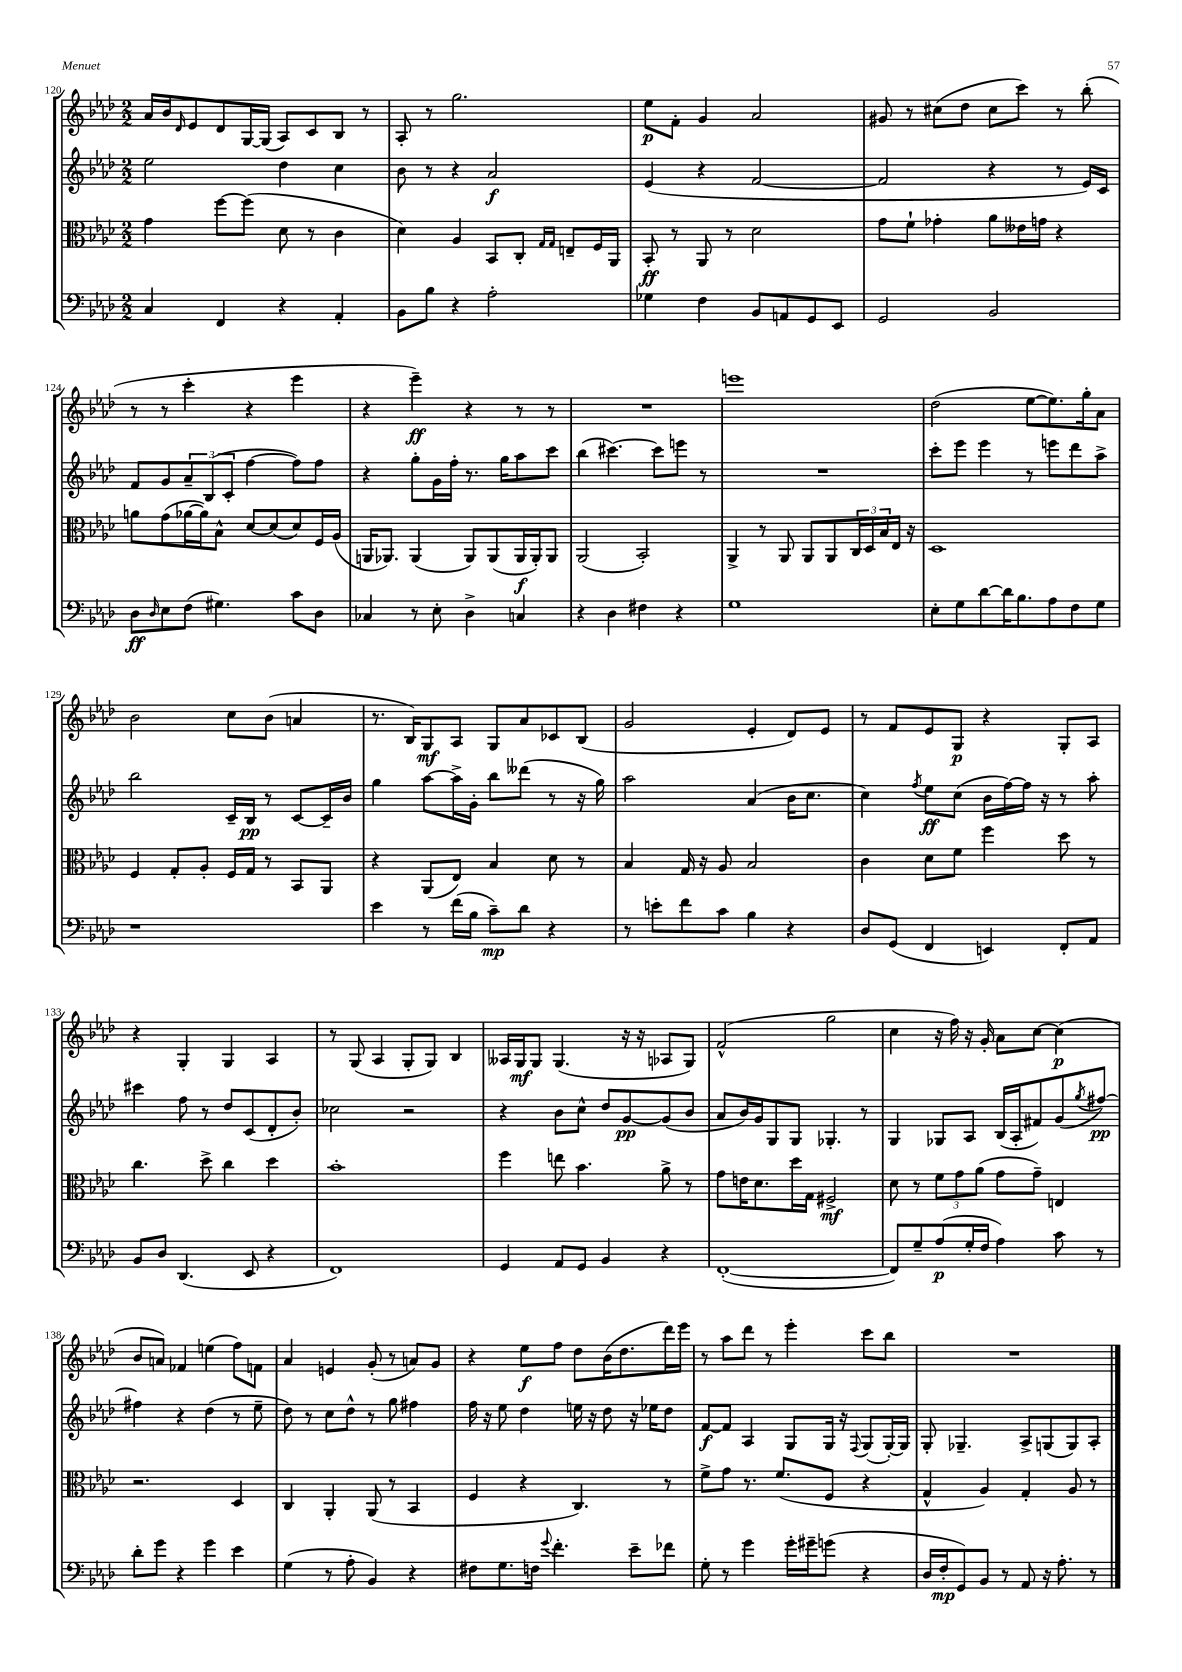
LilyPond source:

<<
\new StaffGroup <<
\new Staff = "s0" {
    \clef treble \key aes \major \numericTimeSignature \time 2/2
    aes'16 bes'16 \grace { des'16 } ees'8 des'8 g16~ g16( aes8) c'8 bes8 r8 |
    aes8-. r8 g''2. |
    ees''8\p f'8-. g'4 aes'2 |
    gis'8 r8 cis''8( des''8 cis''8 c'''8) r8 bes''8-.( |
    r8 r8 c'''4-. r4 ees'''4 |
    r4 ees'''4--\ff) r4 r8 r8 |
    R1 |
    e'''1 |
    des''2( ees''8~ ees''8.) g''16-. aes'8 |
    bes'2 c''8 bes'8( a'4 |
    r8. bes16) g8\mf aes8 g8 aes'8 ces'8 bes8( |
    g'2 ees'4-. des'8) ees'8 |
    r8 f'8 ees'8 g8\p r4 g8-. aes8 |
    r4 g4-. g4 aes4 |
    r8 g8( aes4 g8-. g8) bes4 |
    aeses16 g16\mf g8 g4.( r16 r16 aes8 g8) |
    f'2-^( g''2 |
    c''4 r16 f''16) r16 g'16-. aes'8 c''8~ c''4\p( |
    bes'8 a'8) fes'4 e''4( f''8) f'8 |
    aes'4 e'4 g'8-.( r8 a'8) g'8 |
    r4 ees''8\f f''8 des''8 bes'16( des''8. des'''16) ees'''16 |
    r8 aes''8 des'''8 r8 ees'''4-. c'''8 bes''8 |
    R1 \bar "|." |
}
\new Staff = "s1" {
    \clef treble \key aes \major \numericTimeSignature \time 2/2
    ees''2 des''4 c''4 |
    bes'8 r8 r4 aes'2\f |
    ees'4( r4 f'2~ |
    f'2 r4 r8 ees'16) c'16 |
    f'8 g'8 \tuplet 3/2 { aes'8-- bes8( c'8-. } f''4~ f''8) f''8 |
    r4 g''8-. g'16 f''16-. r8. g''16 aes''8 c'''8 |
    bes''4( cis'''4.~) cis'''8 e'''8 r8 |
    R1 |
    c'''8-. ees'''8 ees'''4 r8 e'''8 des'''8 aes''8-> |
    bes''2 c'16-- bes16\pp r8 c'8~ c'16-- bes'16 |
    g''4 aes''8~ aes''16-> g'16-. bes''8 deses'''8( r8 r16 g''16) |
    aes''2 aes'4( bes'16 c''8. |
    c''4) \acciaccatura { f''8 } ees''8\ff c''8( bes'16 f''16~) f''16 r16 r8 aes''8-. |
    cis'''4 f''8 r8 des''8 c'8( des'8-. bes'8-.) |
    ces''2 r2 |
    r4 bes'8 c''8-^ des''8 g'8~\pp g'8( bes'8 |
    aes'8 bes'16) g'16 g8 g8 ges4.-. r8 |
    g4 ges8 aes8 bes16( aes16-. fis'8) g'8( \acciaccatura { g''8 } fis''8~\pp) |
    fis''4 r4 des''4( r8 ees''8-- |
    des''8) r8 c''8 des''8-^ r8 g''8 fis''4 |
    f''16 r16 ees''8 des''4 e''16 r16 des''8 r16 ees''16 des''8 |
    f'8~\f f'8 aes4 g8 g16 r16 \appoggiatura { f8 } g8( g16~-.) g16 |
    g8-. ges4.-- aes8-> g8( g8) aes8-. \bar "|." |
}
\new Staff = "s2" {
    \clef alto \key aes \major \numericTimeSignature \time 2/2
    g'4 f''8~ f''8( des'8 r8 c'4 |
    des'4) aes4 bes,8 c8-. \grace { g16 g16 } e8-- f16 aes,16 |
    bes,8-.\ff r8 aes,8 r8 des'2 |
    g'8 f'8-! ges'4-. aes'8 eeses'16 g'16 r4 |
    a'8 g'8( aes'16~ aes'16) bes8-^ des'8~ des'8( des'8) f16 aes16( |
    a,16 aes,8.) aes,4( aes,8) aes,8( aes,16\f aes,16-.) aes,8 |
    aes,2( bes,2-.) |
    aes,4-> r8 aes,8 aes,8 aes,8 \tuplet 3/2 { c16 des16 bes16 } ees16 r16 |
    des1 |
    f4 g8-. aes8-. f16 g16 r8 bes,8 aes,8 |
    r4 aes,8( ees8) bes4 des'8 r8 |
    bes4 g16 r16 aes8 bes2 |
    c'4 des'8 f'8 f''4 des''8 r8 |
    c''4. des''8-> c''4 des''4 |
    bes'1-. |
    f''4 e''8 bes'4. aes'8-> r8 |
    g'8 e'16 des'8. des''16 g16 fis2->\mf |
    des'8 r8 \tuplet 3/2 { f'8 g'8 aes'8( } g'8 g'8--) e4 |
    r2. des4 |
    c4 aes,4-. aes,8( r8 bes,4 |
    f4 r4 c4.) r8 |
    f'8-> g'8 r8. f'8.( f8 r4 |
    g4-^ aes4) g4-. aes8 r8 \bar "|." |
}
\new Staff = "s3" {
    \clef bass \key aes \major \numericTimeSignature \time 2/2
    c4 f,4 r4 aes,4-. |
    bes,8 bes8 r4 aes2-. |
    ges4 f4 bes,8 a,8 g,8 ees,8 |
    g,2 bes,2 |
    des8\ff \grace { des16 } ees8 f8( gis4.) c'8 des8 |
    ces4 r8 ees8-. des4-> c4 |
    r4 des4 fis4 r4 |
    g1 |
    ees8-. g8 des'8~ des'16 bes8. aes8 f8 g8 |
    r1 |
    ees'4 r8 f'16( bes16 c'8--\mp) des'8 r4 |
    r8 e'8-. f'8 c'8 bes4 r4 |
    des8 g,8( f,4 e,4) f,8-. aes,8 |
    bes,8 des8 des,4.( ees,8 r4 |
    f,1) |
    g,4 aes,8 g,8 bes,4 r4 |
    f,1~-.( |
    f,8) g8-- aes8\p( g16-. f16 aes4) c'8 r8 |
    des'8-. g'8 r4 g'4 ees'4 |
    g4( r8 aes8-. bes,4) r4 |
    fis8 g8. f16 \appoggiatura { g'8 } f'4.-. ees'8-- fes'8 |
    g8-. r8 g'4 g'16-. gis'16-- g'8( r4 |
    des16 f16-.\mp g,8) bes,8 r8 aes,8 r16 aes8.-. r8 \bar "|." |
}
>>
>>
\layout { \context { \Score currentBarNumber = #120 } }
